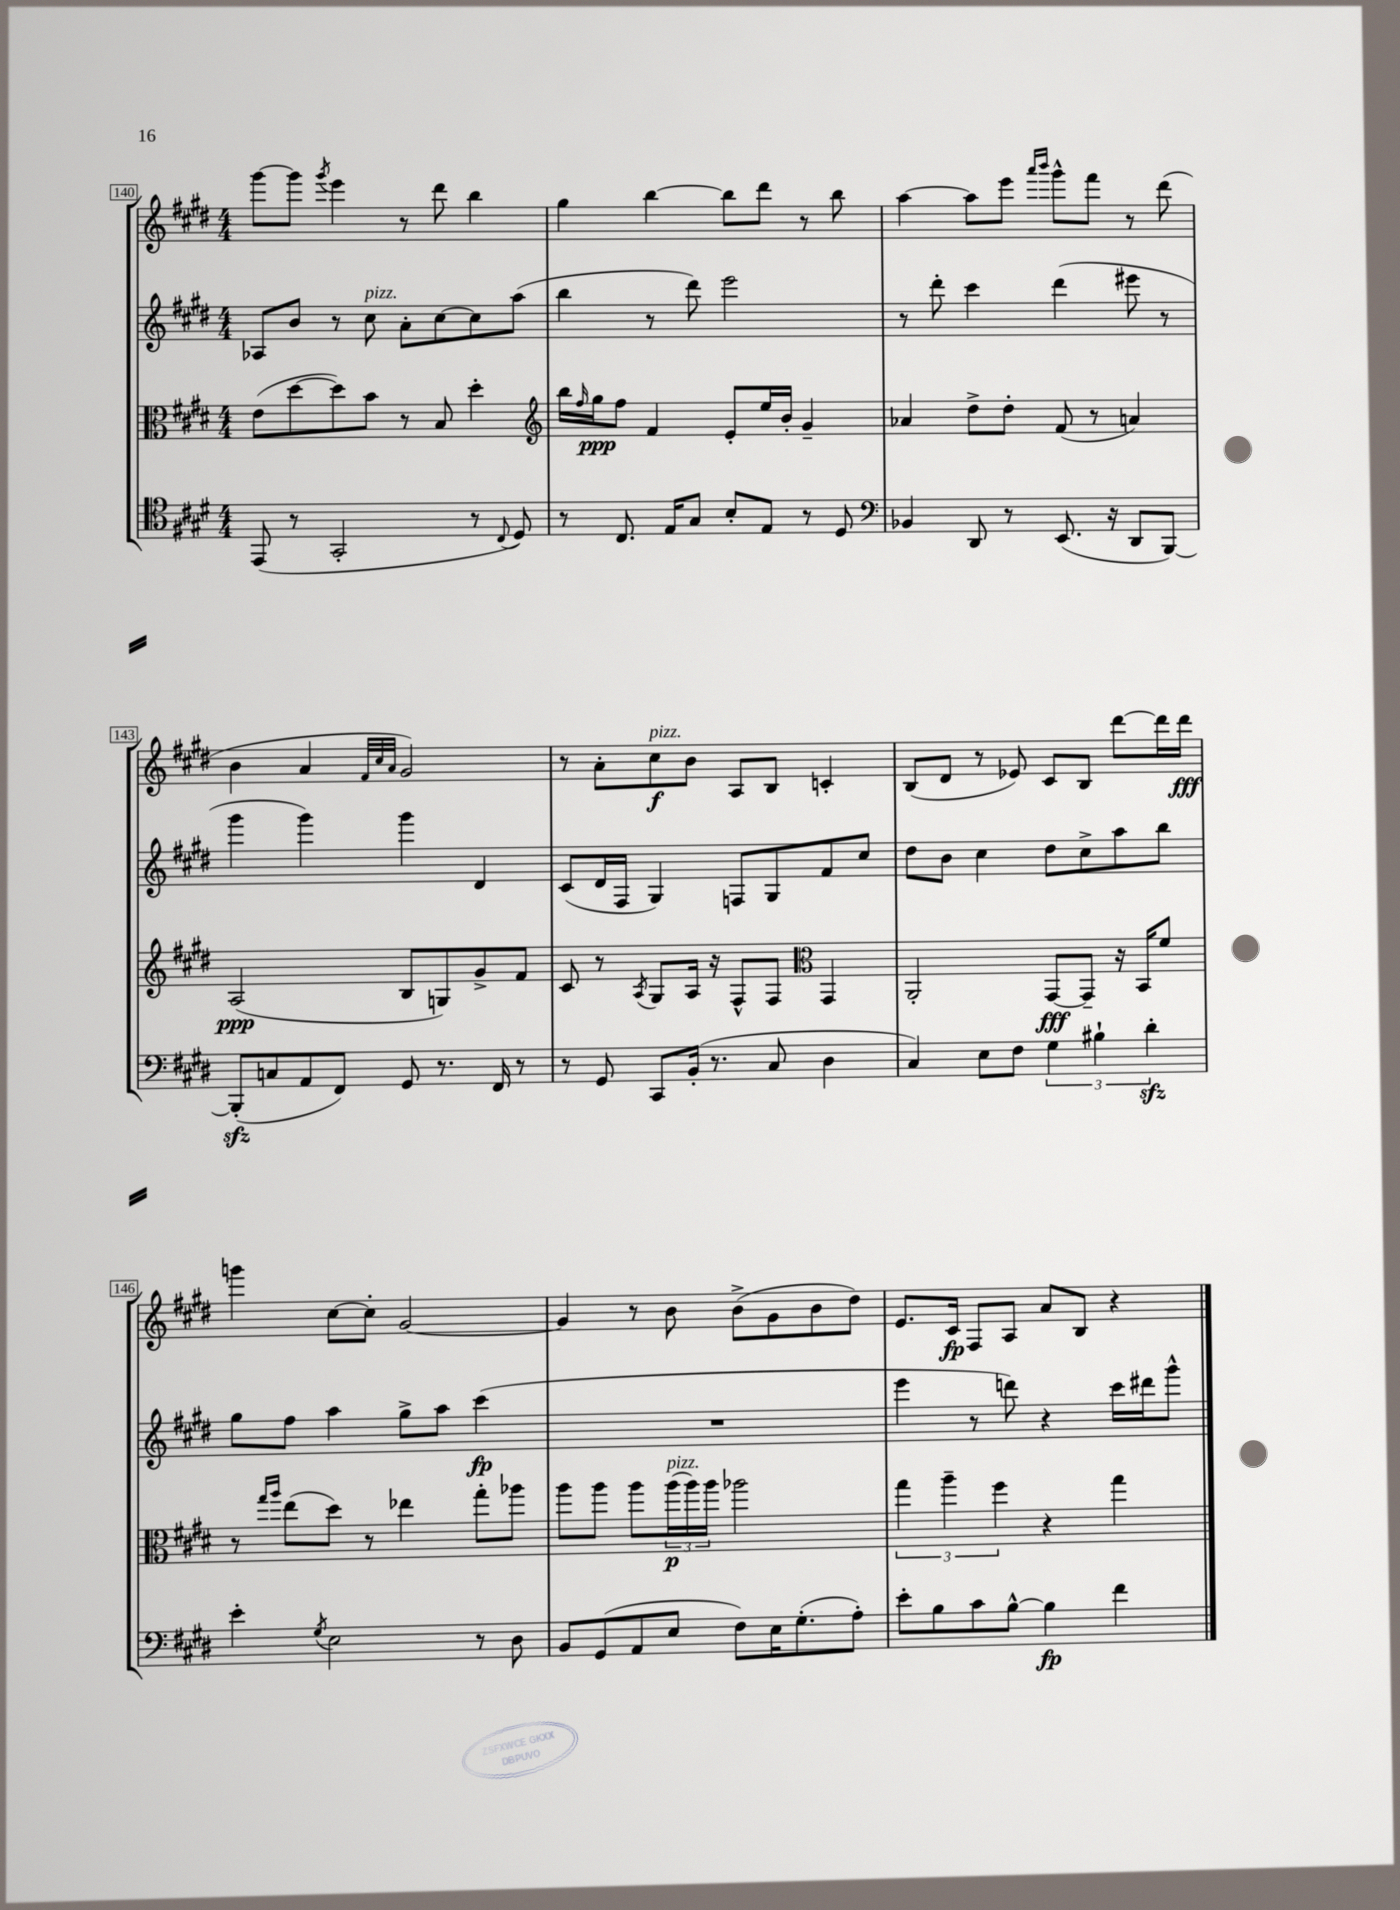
<<
\new StaffGroup <<
\new Staff = "s0" {
    \clef treble \key e \major \numericTimeSignature \time 4/4
    gis'''8~ gis'''8 \acciaccatura { gis'''8 } e'''4 r8 dis'''8 b''4 |
    gis''4 b''4~ b''8 dis'''8 r8 b''8 |
    a''4~ a''8 e'''8 \grace { a'''16 b'''16 } gis'''8-^ fis'''8 r8 dis'''8( |
    b'4 a'4 \grace { fis'32 cis''32 a'32 } gis'2) |
    r8 a'8-. cis''8\f^\markup { \italic "pizz." } b'8 a8 b8 c'4-. |
    b8( dis'8 r8 ees'8) cis'8 b8 dis'''8~ dis'''16 dis'''16\fff |
    g'''4 cis''8~ cis''8-. gis'2~ |
    gis'4 r8 b'8 b'8->( gis'8 b'8 dis''8) |
    e'8. cis'16\fp fis8 a8 a'8 b8 r4 \bar "|." |
}
\new Staff = "s1" {
    \clef treble \key e \major \numericTimeSignature \time 4/4
    aes8 b'8 r8 cis''8^\markup { \italic "pizz." } a'8-. cis''8~ cis''8 a''8( |
    b''4 r8 dis'''8) e'''2 |
    r8 dis'''8-. cis'''4 dis'''4( eis'''8 r8 |
    gis'''4 gis'''4) gis'''4 dis'4 |
    cis'8( dis'16 fis16 gis4) f8 gis8 fis'8 cis''8 |
    dis''8 b'8 cis''4 dis''8 cis''8-> a''8 b''8 |
    gis''8 fis''8 a''4 gis''8-> a''8 cis'''4\fp( |
    R1 |
    e'''4 r8 d'''8) r4 cis'''16 dis'''16 gis'''8-^ \bar "|." |
}
\new Staff = "s2" {
    \clef alto \key e \major \numericTimeSignature \time 4/4
    e'8( dis''8~ dis''8) b'8 r8 b8 dis''4-. |
    \clef treble b''16 \grace { fis''16 } gis''16\ppp fis''8 fis'4 e'8-. e''16 b'16-. gis'4-- |
    aes'4 dis''8-> dis''8-. fis'8( r8 a'4) |
    a2\ppp( b8 g8) gis'8-> fis'8 |
    cis'8 r8 \acciaccatura { a8 } gis8 a16 r16 fis8-^ fis8 \clef alto gis,4 |
    a,2-. gis,8~\fff gis,8-- r16 b,16 fis'8 |
    r8 \grace { gis''16 a''16 } e''8( dis''8) r8 ees''4 gis''8-. aes''8 |
    a''8 a''8 a''8 \tuplet 3/2 { a''16\p^\markup { \italic "pizz." }( a''16) a''16 } aes''2 |
    \tuplet 3/2 { gis''4 a''4-- fis''4 } r4 gis''4 \bar "|." |
}
\new Staff = "s3" {
    \clef tenor \key e \major \numericTimeSignature \time 4/4
    e,8( r8 gis,2-. r8 \appoggiatura { cis8 } dis8) |
    r8 cis8. e16 gis8 b8-. e8 r8 dis8 |
    \clef bass bes,4 dis,8 r8 e,8.( r16 dis,8 b,,8~) |
    b,,8-.\sfz( c8 a,8 fis,8) gis,8 r8. fis,16 r8 |
    r8 gis,8 cis,8 b,16-.( r8. cis8 dis4 |
    cis4) e8 fis8 \tuplet 3/2 { gis4 bis4-! dis'4-.\sfz } |
    e'4-. \acciaccatura { gis8 } e2 r8 dis8 |
    b,8 gis,8( a,8 e8 fis8) e16 gis8.-.( a8-.) |
    e'8-. b8 cis'8 b8~-^ b4\fp fis'4 \bar "|." |
}
>>
>>
\layout { \context { \Score currentBarNumber = #140 \override BarNumber.stencil = #(make-stencil-boxer 0.1 0.3 ly:text-interface::print) } }
